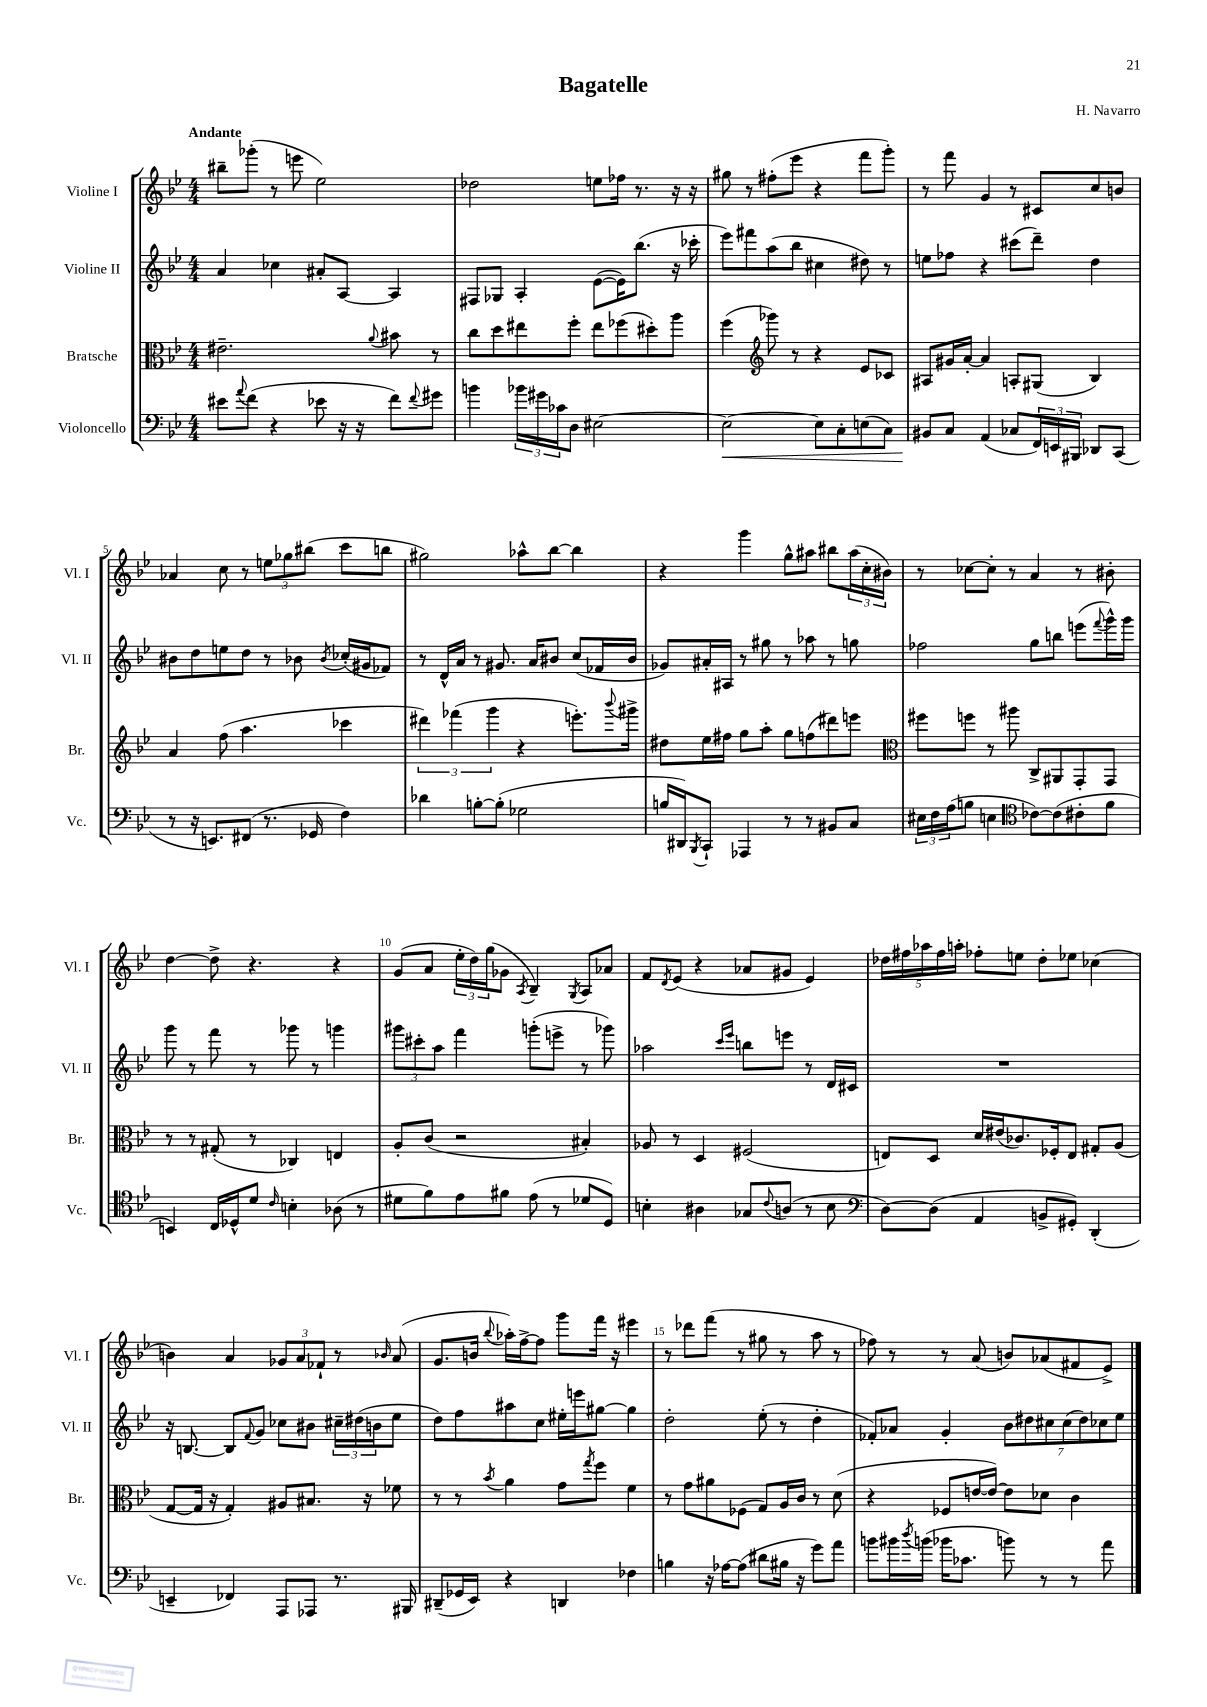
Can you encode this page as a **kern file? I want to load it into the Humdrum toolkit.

**kern	**kern	**kern	**kern
*staff4	*staff3	*staff2	*staff1
*clefF4	*clefC3	*clefG2	*clefG2
*k[b-e-]	*k[b-e-]	*k[b-e-]	*k[b-e-]
*M4/4	*M4/4	*M4/4	*M4/4
8e#\L	2.e#~\	4a/	8bb#~\L
8qqa/	.	.	.
(8f\J	.	.	(8ggg-'\J
4r	.	4cc-\	8r
.	.	.	8eee\
8e-\	.	8a#'/L	2ee-\)
16r	.	[8A/J	.
16r	.	.	.
.	8qqa/	.	.
8f\L)	8b#\	4A/]	.
8qqf/	.	.	.
8g#\J	8r	.	.
=	=	=	=
4b\	8cc\L	8F#/L	2dd-\
.	8dd\	8G-/J	.
24b-\LL	8ee#\	4A'/	.
24g#\	.	.	.
24c-\J	.	.	.
8D\J	8ff'\J	.	.
[2E#\	8ee#\L	([8e-\L	8ee\L
.	(8ff-\	16e-\]K)	16ff-\Jk
.	.	(8.bb-\J	8.r
.	8dd#'\)	.	.
.	8aa\J	16r	16r
.	.	16ccc-'\	16r
=	=	=	=
2E#\_	(4ff\	8eee-\L)	8gg#\
.	.	8fff#\	8r
*	*clefG2	*	*
.	8ggg-\)	(8aa\	(8ff#'\L
.	8r	8bb-\J	8eee-\J
8E#\]L	4r	4cc#\	4r
8C'\	.	.	.
(8E\	8e-/L	8dd#\)	8fff\L
8C\J)	8c-/J	8r	8ggg'\J)
=	=	=	=
8BB#/L	8A#/L	8ee\L	8r
8C/J	16g#/L	8ff-\J	8fff\
.	[16a'/JJ	.	.
(4AA/	4a/]	4r	4g/
8C-/L	8A'/L	(8ccc#\L	8r
24FF/L)	(8G#/J	8ddd~\J)	8c#/L
24EE/	.	.	.
24BBB#/JJ	.	.	.
8DD-/L	4B-/)	4dd\	8cc/
(8CC/J	.	.	8b/J
=	=	=	=
8r	4a/	8b#\L	4a-/
16r	.	8dd\	.
8.EE/L)	.	.	.
.	(8ff\	8ee\	8cc\
(8FF#/J	4.aa\	8dd\J	8r
8.r	.	8r	12ee\L
.	.	.	12gg-\
.	.	8b-\	.
.	.	.	(12bb#\J
16GG-/	.	.	.
.	.	8qb-/	.
4F\)	4ccc-\	(16cc-'/LL	8ccc\L
.	.	16g#/J	.
.	.	8f-/J)	8bb\J
=	=	=	=
4d-\	6ddd#\)	8r	2gg#\)
.	.	16d^^/LL	.
.	(6fff-\	.	.
.	.	16a/JJ	.
[8B'\L	.	8r	.
.	6ggg\	.	.
(8B'\]J	.	8.g#/	.
2G-\	4r	.	8aa-^^\L
.	.	16a/LK	.
.	.	8b#/J	[8bb-\J
.	8.eee'\L)	(8cc/L	4bb-\]
.	.	16f-/L	.
.	8qqbbb-/	.	.
.	16ggg#^\Jk	16b#/JJ	.
=	=	=	=
16B/LL	8dd#\L	8g-/L)	4r
16DD#/J)	.	.	.
8qBBB-/	.	.	.
8CC`/J	16ee-\L	16a#'/L	.
.	16ff#\JJ	16A#/JJ	.
4AAA-/	8gg\L	8r	4ggg\
.	8aa'\J	8gg#\	.
8r	8gg\L	8r	8gg^^\L
8r	(8ff\	8aa-\	8aa#\J
8BB#/L	8ddd#\)	8r	8bb#\L
8C/J	8eee\J	8gg\	(24aa#\L
.	.	.	24cc'\
.	.	.	24b#\JJ)
=	=	=	=
*	*clefC3	*	*
24E#\LL	8ff#\L	2ff-\	8r
24F\	.	.	.
(24A\J	.	.	.
8B\J	8ff\J	.	[8cc-\L
4E\	8r	.	8cc-'\]J
.	8aa#\	.	8r
*clefC4	*	*	*
[8c-\L)	8C^/L	8gg\L	4a/
(8c-\]	8AA#/	8bb\J	.
8c#'\	8GG'/	(8eee\L	8r
.	.	8qqfff/	.
8f\J	8GG/J	16ggg^^\L)	8b#'\
.	.	16ggg\JJ	.
=	=	=	=
4BB/)	8r	8ggg\	[4dd\
.	8r	8r	.
16C/LL	(8G#'/	8fff\	8dd^\]
16D-^^/J	.	.	.
8d/J	8r	8r	4.r
16qqc/	.	.	.
4B'\	4C-/)	8ggg-\	.
.	.	8r	.
(8A-\	4E/	4ggg\	4r
8r	.	.	.
=	=	=	=
8d#\L	8A'/L	12ggg#\L	(8g/L
.	.	12ccc#'\	.
8f\)	(8c/J	.	8a/J
.	.	12aa\J	.
8e-\	2r	4fff\	24ee-'\LL
.	.	.	24dd\)
.	.	.	(24gg\J
8f#\J	.	.	8g-\J
.	.	.	8qA/
(8e-\	.	(8ggg'\L	4B-~/)
8r	.	8eee^\J	.
.	.	.	8qG/
8d-/L	4B#'/)	8r	8A/L
8D/J)	.	8ggg-\)	8a-/J
=	=	=	=
4B'\	8A-/	2aa-\	8f/L
.	.	.	8qd/
.	8r	.	(8e-/J
4A#\	4D/	.	4r
.	.	16qqccc/LL	.
.	.	16qqeee-/JJ	.
8G-/L	(2F#/	8bb\L	8a-/L
8qqc/	.	.	.
(8A/J	.	8eee\J	8g#/J
8r	.	8r	4e-/)
8B\	.	16d/LL	.
.	.	16c#/JJ	.
=	=	=	=
*clefF4	*	*	*
[8D\L)	8E/L)	1r	20dd-\LL
.	.	.	20ff#\
.	.	.	20aa-\
(8D\]J	8D/J	.	.
.	.	.	20ff#\
.	.	.	20aa'\JJ
4AA/	16d/LL	.	8ff-'\L
.	(16e#/J	.	.
.	8.c-/)	.	8ee\J
8BB^/L	.	.	8dd-'\L
.	16F-'/k	.	.
8GG#'/J)	8E/J	.	8ee-\J
(4DD'/	8G#'/L	.	(4cc-\
.	(8A/J	.	.
=	=	=	=
4EE~/	[8G/L	16r	4b\)
.	.	[8.B/	.
.	16G/]Jk	.	.
.	16r	.	.
4FF-/)	4G'/)	8B/]L	4a/
.	.	8qqf/	.
.	.	8g/J	.
8AAA/L	8A#/L	8cc-\L	12g-/L
.	.	.	12a/
8AAA-/J	8.B#/J	8b#\J	.
.	.	.	12f-`/J
8.r	.	24cc#~\LL	8r
.	.	(24dd#\	.
.	16r	.	.
.	.	24b\J	.
.	.	.	16qqb-/
.	8f-\	8ee-\J	(8a/
16BBB#/	.	.	.
=	=	=	=
(8DD#~/L	8r	8dd\L)	8.g/L
16GG-/L	8r	8ff\	.
16EE-/JJ)	.	.	16b/Jk
.	8qb-/	.	8qqbb-/
4r	4a\	8aa#\	16aa-'\LL)
.	.	.	[16ff^\J
.	.	8cc\J	8ff\]J
4DD/	8g\L	16ee#'\LL	8ggg\L
.	.	16eee\J	.
.	8qgg/	.	.
.	8ff\J	[8gg#\J	16fff\Jk
.	.	.	16r
4F-\	4f\	4gg#\]	4eee#\
=	=	=	=
4B\	8r	2dd'\	8r
.	8g\L	.	8ddd-\L
16r	8a#\	.	(8fff\J
[16A-\LK	.	.	.
(8A-\]J	(8F-\J	.	8r
8d#\L	8G/L)	(8ee-'\	8gg#\
16B#\Jk	16A/L	8r	8r
16r	16c/JJ	.	.
8g\L)	8r	4dd'\	8aa\
8a\J	(8d\	.	8r
=	=	=	=
8b\L	4r	8f-'/L)	8ff-\)
16b#\L	.	8a-/J	8r
8qdd/	.	.	.
(16b\JJ	.	.	.
16b-\LK	8F-/L	4g'/	8r
8.c-\J	.	.	.
.	[16e/L	.	(8a/
.	16e/_JJ)	.	.
8b\)	8e\]L	14b-\L	8b/L)
.	.	14dd#\	.
8r	8d-\J	.	(8a-/
.	.	14cc#\	.
.	.	(14cc#\	.
8r	4c\	.	8f#/
.	.	14dd#\)	.
.	.	14cc-\	.
8a\	.	.	8e-^/J)
.	.	14ee-\J	.
==	==	==	==
*-	*-	*-	*-
